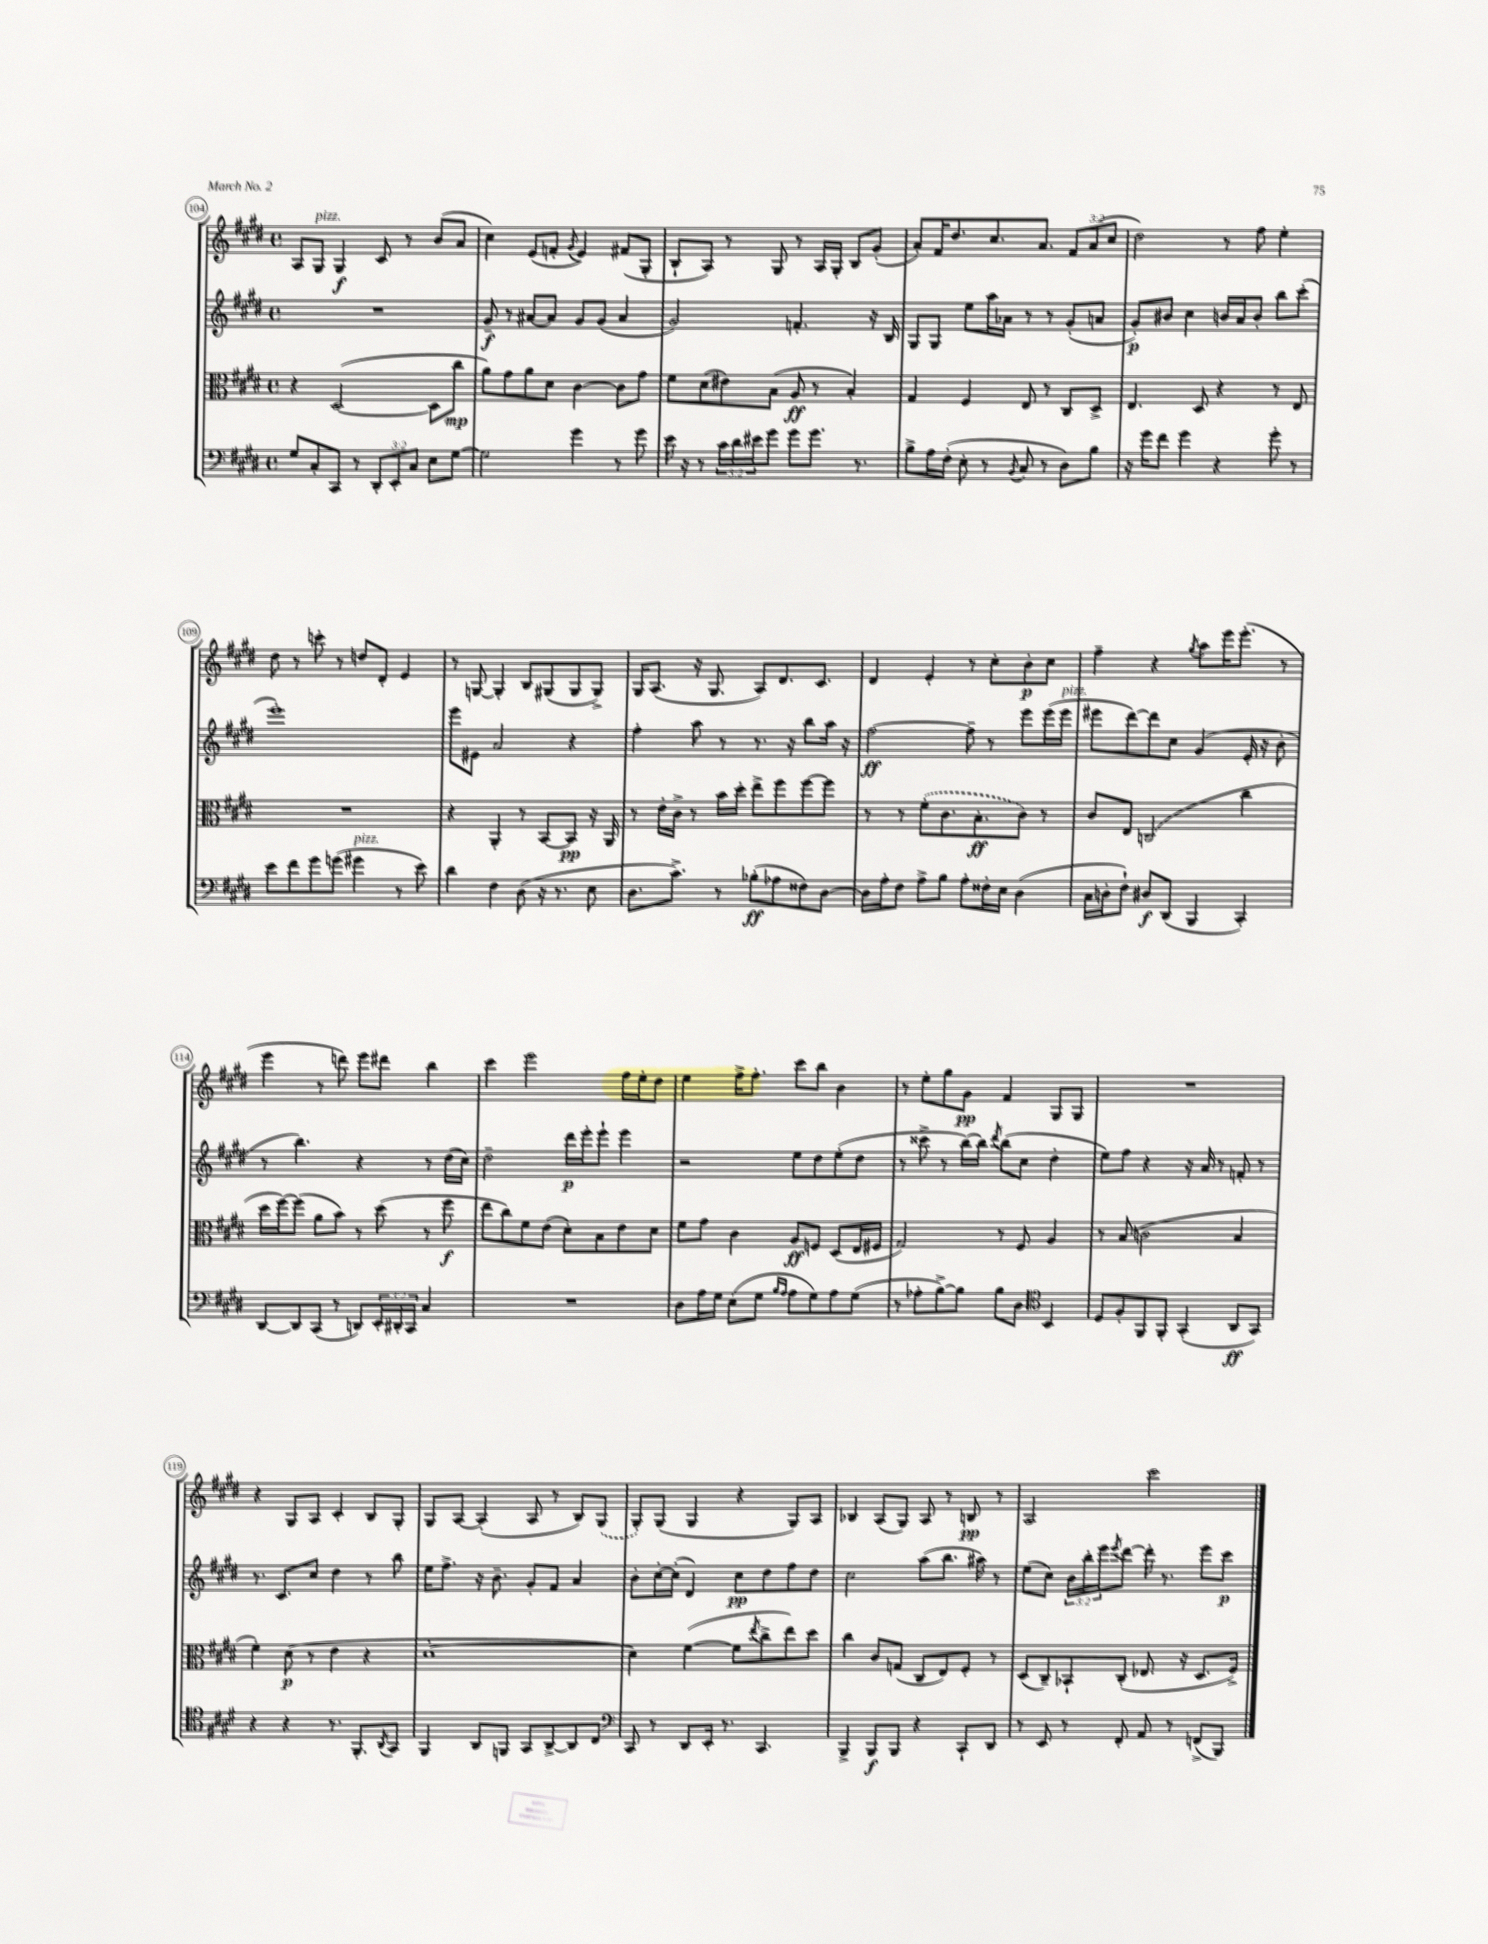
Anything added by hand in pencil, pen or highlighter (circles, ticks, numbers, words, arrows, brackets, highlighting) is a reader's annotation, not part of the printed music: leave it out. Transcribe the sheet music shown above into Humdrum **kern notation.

**kern	**kern	**kern	**kern
*staff4	*staff3	*staff2	*staff1
*clefF4	*clefC3	*clefG2	*clefG2
*k[f#c#g#d#]	*k[f#c#g#d#]	*k[f#c#g#d#]	*k[f#c#g#d#]
*M4/4	*M4/4	*M4/4	*M4/4
*met(c)	*met(c)	*met(c)	*met(c)
8G#	4r	1r	8A
8C#'	.	.	8G#
8CC#	([2D#	.	4G#
8r	.	.	.
12DD#'	.	.	8c#
12EE'	.	.	.
.	.	.	8r
12C#	.	.	.
8E	8D#]	.	(8b
[8G#	8cc#	.	8a
=	=	=	=
2G#]	8a)	8g#~	4cc#)
.	8g#	8r	.
.	8a	[8a#	(8e
.	8d#	8a#]	8f'
.	.	.	8qg#
4g#	[4c#	8g#	4e)
.	.	(8g#	.
8r	8c#]	4a#	(8f#
8g#	8g#	.	8G#'
=	=	=	=
16e	8f#	2g#)	8B`
16r	.	.	.
8r	(8d#	.	8A)
24c#	8e#)	.	8r
24d#	.	.	.
24e#	.	.	.
8g#	(8B	.	8G#
8g#	8A	4.f'	8r
8.g#	8r	.	16A
.	.	.	16G#'
.	4B')	.	8B
8.r	.	.	.
.	.	16r	(8g#'
.	.	16B	.
=	=	=	=
8B^	4G#	8G#	8a')
16A	.	8G#	16f#
(16F#'	.	.	8.dd#
8E'	4F#	8ee	.
8r	.	16aa	8.cc#
.	.	16a-	.
8qBB	.	.	.
8C#	8E	8r	.
.	.	.	8.a
8r	8r	8r	.
8D#)	8C#	(8g#'	12f#
.	.	.	(12a
8B	8D#^	8a	.
.	.	.	12cc#
=	=	=	=
16r	4.E	8g#')	2dd#)
16g#	.	.	.
8f#	.	8b#	.
4g#	.	4cc#	.
.	8D#	.	.
4r	4r	16b	8r
.	.	16a	.
.	.	8b'	8ff#
8g#'	8r	8bb	4ee'
8r	8E	(8ccc#'	.
=	=	=	=
8e	1r	1eee')	8dd#
8f#	.	.	8r
8g#	.	.	8ccc'
(8g	.	.	8r
4g#	.	.	8dd
.	.	.	8d#'
8r	.	.	4e
8e)	.	.	.
=	=	=	=
4d#	4r	8eee	8r
.	.	8e#	[8G
4F#	4AA'	2a	4G']
(8D#	8r	.	8B
16r	[8BB	.	(8G#
8.r	.	.	.
.	8BB]	4r	8G#
8E	16r	.	8G#^)
.	16AA	.	.
=	=	=	=
8.D#	8r	4ff#'	16G#
.	.	.	(8.A
.	16e'	.	.
8.c#^)	16c#^	.	.
.	8r	8aa	16r
.	.	.	8.G#
8r	16b	8r	.
.	16dd#'	.	.
(8B-'	8ee^	8.r	8A)
8A-	8ff#	.	8.d#
.	.	16r	.
8F##)	[8ff#	8bb	.
.	.	.	8.c#
[8D#	8ff#]	16aa	.
.	.	16r	.
=	=	=	=
16D#]	8r	[2ff#	4d#
16A'	.	.	.
8F#	8r	.	.
8A^	(8f#'	.	4e'
8B	8.c#	.	.
8A'	.	8ff#~]	8r
.	8.B'	.	.
16F##'	.	8r	8cc#'
16E	.	.	.
(4D#	8c#)	8eee	8b'
.	8r	(16eee	8cc#
.	.	16eee	.
=	=	=	=
16C#	8c#	8eee#	4ff#~
16D'	.	.	.
8F#`)	8E	[8ddd#)	.
8D#	(2C	8ddd#]	4r
(8DD#	.	8cc#	.
.	.	.	8qgg#
4BBB	.	(4g#	8aa
.	.	.	16eee
.	.	.	(8.eee'
4CC#')	4cc#	16e'	.
.	.	16r	.
.	.	8b'	8r
=	=	=	=
[8DD#	16dd#	8r	4eee
.	[16ff#)	.	.
8DD#]	(8ff#]	4.bb)	.
(8CC#	8a	.	8r
8r	8b)	.	8ddd)
8DD)	8r	4r	8eee
24EE'	(8dd#	.	8ddd#
24DD#'	.	.	.
24CC#	.	.	.
4C#	8r	8r	4bb
.	8ff#	(16dd#	.
.	.	16cc#)	.
=	=	=	=
1r	8ee	2dd#~	4ccc#
.	8cc#)	.	.
.	8f#	.	2eee
.	(8e	.	.
.	8d#')	16ddd#	.
.	.	16eee'	.
.	8B	8eee`	.
.	8e	4eee	16ff#
.	.	.	16ee'
.	8d#	.	8dd#
=	=	=	=
8D#	8f#	2r	4ee
16A	8g#	.	.
16G#	.	.	.
(8E	4c#	.	16ff#^
.	.	.	8.ff#'
8G#	.	.	.
16qqB	.	.	.
16qqA	.	.	.
8A	8A	8ee	8ccc#
8G#)	8F	8dd#	8bb
8A	(8D#	(8ee'	4b
(8G#	16E	8dd#	.
.	16F#	.	.
=	=	=	=
8r	2G#)	8r	8r
8A-'	.	8ccc##^	8ee'
[8B^)	.	8r	8gg#
8B]	.	[16bb)	8g#
.	.	16bb]	.
.	.	8qddd#	.
8B	8r	(8bb	4f#
8D#	8F#	8cc#	.
*clefC4	*	*	*
4BB	4A	4dd#'	8G#
.	.	.	8G#
=	=	=	=
8D#	8r	8ee)	1r
8F#'	(8B	8ff#	.
8FF#	2c	4r	.
8FF#'	.	.	.
(4GG#'	.	16r	.
.	.	16a	.
.	.	8r	.
8AA	4B	8f'	.
8GG#)	.	8r	.
=	=	=	=
4r	4f#')	8.r	4r
.	.	8.c#	.
4r	(8d#	.	8G#
.	8r	8cc#	8A
8.r	4e	4dd#	4c#'
8.FF#'	.	.	.
.	4r	8r	8B
8qAA	.	.	.
8GG#	.	8bb	8G#'
=	=	=	=
4FF#	[1d#'	16ee	8G#
.	.	8.ff#^	.
.	.	.	[8A
8AA	.	16r	(4A']
.	.	8.b~	.
8FF	.	.	.
8GG#	.	8g#'	8A
[8AA^	.	8f#	8r
8AA]	.	4a	8B)
8C#	.	.	(8G#
=	=	=	=
*clefF4	*	*	*
8CC#	4d#])	8b'	8G#')
8r	.	[16cc#'	(8G#
.	.	(16cc#']	.
8DD#	([4f#	4d#)	4G#
16EE'	.	.	.
8.r	.	.	.
.	8f#]	8cc#	4r
.	8qee	.	.
4.CC#	8cc#^	8dd#	.
.	8ee)	8ff#	8G#)
.	8dd#	8dd#	8A
=	=	=	=
4BBB^	4cc#	2cc#	4B-
8BBB	8c#	.	(8A
8BBB	(8G	.	8G#)
4r	8C#	(8aa	8A
.	8E)	8.bb	8r
8CC#`	8F#'	.	8B
.	.	16aa#)	.
8DD#	8r	8r	8r
=	=	=	=
8r	(8D#	(8ee	2A
8EE	8C#~)	8cc#)	.
8r	8BB-`	24b	.
.	.	24bb'	.
.	.	24eee	.
.	.	8qeee	.
8FF#'	(8C#'	[8ddd#	.
8AA	8.E-	16ddd#']	2ccc#
.	.	8.r	.
8r	.	.	.
.	16r	.	.
(8FF^	8.D#	8eee	.
8BBB)	.	8ccc#	.
.	16F#^)	.	.
==	==	==	==
*-	*-	*-	*-
